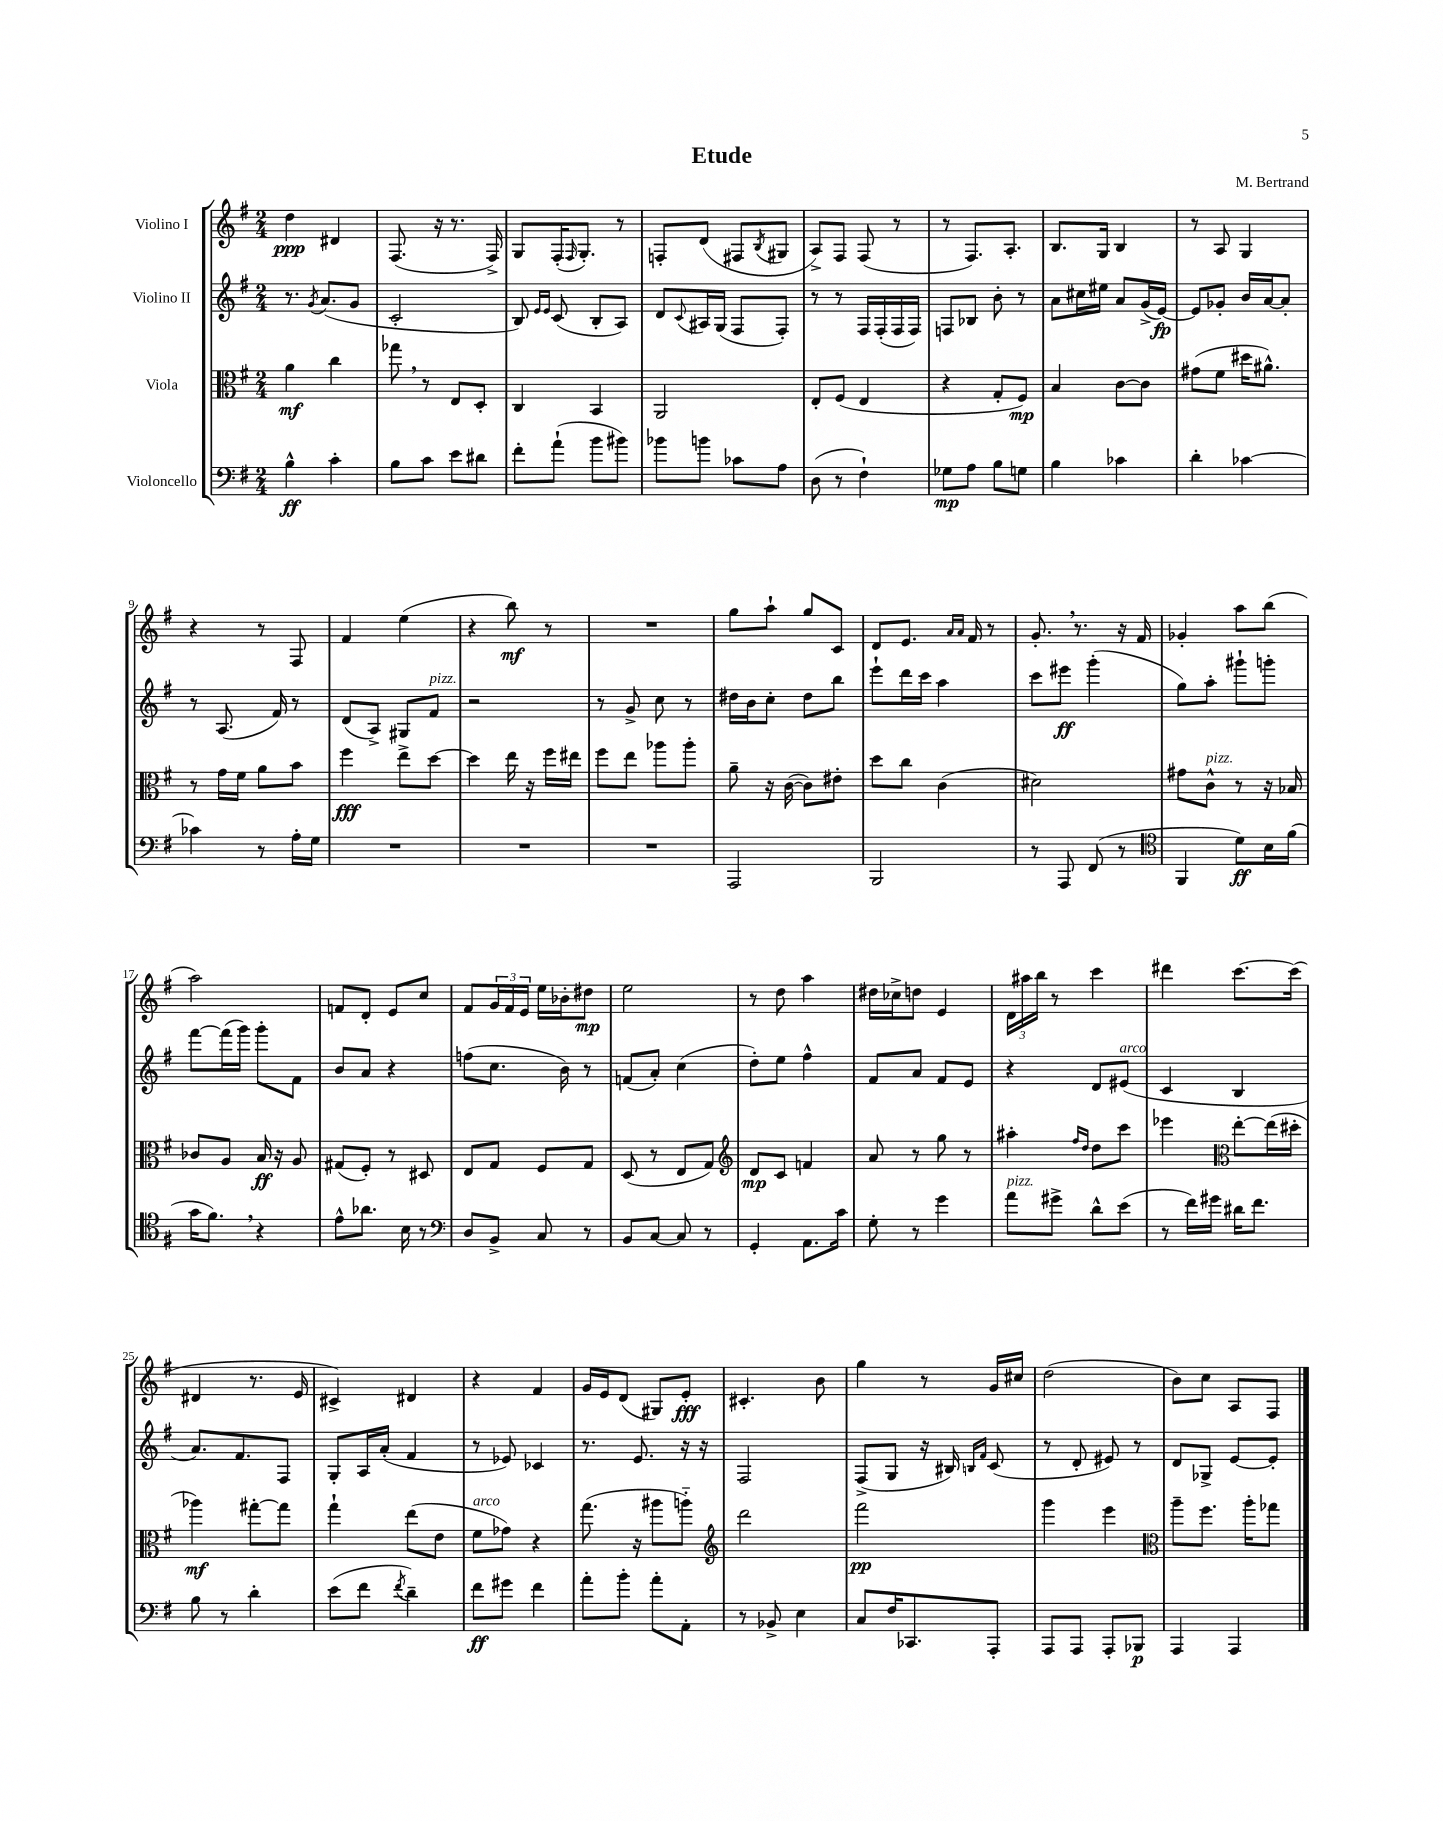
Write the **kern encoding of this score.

**kern	**dynam	**kern	**dynam	**kern	**dynam	**kern	**dynam
*part4	*part4	*part3	*part3	*part2	*part2	*part1	*part1
*staff4	*staff4	*staff3	*staff3	*staff2	*staff2	*staff1	*staff1
*I"Violoncello	*	*I"Viola	*	*I"Violino II	*	*I"Violino I	*
*clefF4	*	*clefC3	*	*clefG2	*	*clefG2	*
*k[f#]	*	*k[f#]	*	*k[f#]	*	*k[f#]	*
*M2/4	*	*M2/4	*	*M2/4	*	*M2/4	*
=1	=1	=1	=1	=1	=1	=1	=1
4B^^\	ff	4a\	mf	8.r	.	4dd\	ppp
.	.	.	.	8qg/	.	.	.
.	.	.	.	(8.a/L	.	.	.
4c'\	.	4cc\	.	.	.	4d#X/	.
.	.	.	.	8g/J	.	.	.
=2	=2	=2	=2	=2	=2	=2	=2
8B\L	.	8gg-X,\	.	2c'/	.	(8.F#/	.
8c\J	.	8r	.	.	.	.	.
.	.	.	.	.	.	16r	.
8e\L	.	8E/L	.	.	.	8.r	.
8d#X\J	.	8D'/J	.	.	.	.	.
.	.	.	.	.	.	16F#^/)	.
=3	=3	=3	=3	=3	=3	=3	=3
8f#'\L	.	4C/	.	8B/)	.	8G/L	.
.	.	.	.	16qqe/LL	.	.	.
.	.	.	.	16qqe/JJ	.	.	.
(8a`\J	.	.	.	(8c/	.	(16F#'/K	.
.	.	.	.	.	.	16qqF#/	.
.	.	.	.	.	.	8.G'/J)	.
8b\L	.	4BB/	.	8B'/L	.	.	.
8b#X\J)	.	.	.	8A/J)	.	8r	.
=4	=4	=4	=4	=4	=4	=4	=4
8b-X\L	.	2AA/	.	8d/L	.	8Fn'/L	.
.	.	.	.	8qqc/	.	.	.
8bn\J	.	.	.	16A#X/L	.	(8d/J	.
.	.	.	.	(16G/JJ	.	.	.
8c-X\L	.	.	.	8F#/L	.	8F#X/L	.
.	.	.	.	.	.	8qB/	.
8A\J	.	.	.	8F#'/J)	.	8G#X/J	.
=5	=5	=5	=5	=5	=5	=5	=5
(8D\	.	8E'/L	.	8r	.	8A^/L)	.
8r	.	(8F#/J	.	8r	.	8F#/J	.
4F#`\)	.	4E/	.	16F#/LL	.	(8F#/	.
.	.	.	.	(16F#'/	.	.	.
.	.	.	.	16F#/	.	8r	.
.	.	.	.	16F#/JJ)	.	.	.
=6	=6	=6	=6	=6	=6	=6	=6
8G-X\L	mp	4r	.	8Fn/L	.	8r	.
8A\J	.	.	.	8B-X/J	.	8.F#/L)	.
8B\L	.	8G'/L	.	8b'\	.	.	.
.	.	.	.	.	.	8.A'/J	.
8Gn\J	.	8F#/J)	mp	8r	.	.	.
=7	=7	=7	=7	=7	=7	=7	=7
4B\	.	4B/	.	8a\L	.	8.B/L	.
.	.	.	.	16cc#X\L	.	.	.
.	.	.	.	16ee#X\JJ	.	16G/Jk	.
4c-X\	.	[8c\L	.	8a/L	.	4B/	.
.	.	8c\J]	.	(16g^/L	.	.	.
.	.	.	.	[16e/JJ)	fp	.	.
=8	=8	=8	=8	=8	=8	=8	=8
4d'\	.	(8g#X\L	.	8e/L]	.	8r	.
.	.	8f#\J	.	8g-X'/J	.	8A/	.
[4c-X\	.	16dd#X\KL	.	16b/LL	.	4G/	.
.	.	8.a#X^^\J)	.	[16a/J	.	.	.
.	.	.	.	8a'/J]	.	.	.
!!LO:LB:g=z
=9	=9	=9	=9	=9	=9	=9	=9
4c-X\]	.	8r	.	8r	.	4r	.
.	.	16g\LL	.	(8.A/	.	.	.
.	.	16f#\JJ	.	.	.	.	.
8r	.	8a\L	.	.	.	8r	.
.	.	.	.	16f#/)	.	.	.
16A'\LL	.	8b\J	.	8r	.	8F#/	.
16G\JJ	.	.	.	.	.	.	.
=10	=10	=10	=10	=10	=10	=10	=10
2r	.	4ff#\	fff	(8d/L	.	4f#/	.
.	.	.	.	8A^/J)	.	.	.
.	.	8ee^\L	.	8G#X/L	.	(4ee\	.
!	!	!	!	!LO:TX:a:i:t=pizz.	!	!	!
.	.	[8dd\J	.	8f#/J	.	.	.
=11	=11	=11	=11	=11	=11	=11	=11
2r	.	4dd\]	.	2r	.	4r	.
.	.	16ee\	.	.	.	8bb\)	mf
.	.	16r	.	.	.	.	.
.	.	16ff#\LL	.	.	.	8r	.
.	.	16ee#X\JJ	.	.	.	.	.
=12	=12	=12	=12	=12	=12	=12	=12
2r	.	8ff#\L	.	8r	.	2r	.
.	.	8ee\J	.	8g^/	.	.	.
.	.	8aa-X\L	.	8cc\	.	.	.
.	.	8aa-'\J	.	8r	.	.	.
=13	=13	=13	=13	=13	=13	=13	=13
2AAA/	.	8a~\	.	16dd#X\LL	.	8gg\L	.
.	.	.	.	16b\J	.	.	.
.	.	16r	.	8cc'\J	.	8aa`\J	.
.	.	([16c\	.	.	.	.	.
.	.	8c\L])	.	8dd#\L	.	8gg/L	.
.	.	8e#X'\J	.	8bb\J	.	8c/J	.
=14	=14	=14	=14	=14	=14	=14	=14
2BBB/	.	8dd\L	.	8eee`\L	.	8d/L	.
.	.	8cc\J	.	16ddd\L	.	8.e/J	.
.	.	.	.	16ccc\JJ	.	.	.
.	.	(4c\	.	4aa\	.	.	.
.	.	.	.	.	.	16qqa/LL	.
.	.	.	.	.	.	16qqa/JJ	.
.	.	.	.	.	.	16f#/	.
.	.	.	.	.	.	8r	.
=15	=15	=15	=15	=15	=15	=15	=15
8r	.	2d#X\)	.	8ccc\L	.	8.g',/	.
8AAA/	.	.	.	8eee#X\J	ff	.	.
.	.	.	.	.	.	8.r	.
(8FF#/	.	.	.	(4ggg'\	.	.	.
8r	.	.	.	.	.	16r	.
.	.	.	.	.	.	16f#/	.
=16	=16	=16	=16	=16	=16	=16	=16
*clefC4	*	*	*	*	*	*	*
4FF#/	.	8g#X\L	.	8gg\L)	.	4g-X'/	.
!	!	!LO:TX:a:i:t=pizz.	!	!	!	!	!
.	.	8c^^\J	.	8aa'\J	.	.	.
8d\L)	ff	8r	.	8ggg#X`\L	.	8aa\L	.
16B\L	.	16r	.	8gggn'\J	.	(8bb\J	.
(16f#\JJ	.	16B-X/	.	.	.	.	.
!!LO:LB:g=z
=17	=17	=17	=17	=17	=17	=17	=17
16g\KL	.	8c-X/L	.	[8fff#\L	.	2aa\)	.
8.f#,\J)	.	.	.	.	.	.	.
.	.	8A/J	.	(16fff#\L]	.	.	.
.	.	.	.	16ggg\JJ)	.	.	.
4r	.	16B/	ff	8ggg'\L	.	.	.
.	.	16r	.	.	.	.	.
.	.	8A/	.	8f#\J	.	.	.
=18	=18	=18	=18	=18	=18	=18	=18
8e^^\L	.	(8G#X/L	.	8b/L	.	8fn/L	.
8.a-X\J	.	8F#'/J)	.	8a/J	.	8d'/J	.
.	.	8r	.	4r	.	8e/L	.
16B\	.	.	.	.	.	.	.
8r	.	8D#X/	.	.	.	8cc/J	.
=19	=19	=19	=19	=19	=19	=19	=19
*clefF4	*	*	*	*	*	*	*
8D/L	.	8E/L	.	(8ffn\L	.	8f#/L	.
8BB^/J	.	8G/J	.	8.cc\J	.	24g/L	.
.	.	.	.	.	.	24f#/	.
.	.	.	.	.	.	24e/JJ	.
8C/	.	8F#/L	.	.	.	16ee\LL	.
.	.	.	.	16b\)	.	16b-X'\J	.
8r	.	8G/J	.	8r	.	8dd#X\J	mp
=20	=20	=20	=20	=20	=20	=20	=20
8BB/L	.	(8D/	.	(8fn/L	.	2ee\	.
[8C/J	.	8r	.	8a'/J)	.	.	.
8C/]	.	8E/L	.	(4cc\	.	.	.
8r	.	8G/J)	.	.	.	.	.
=21	=21	=21	=21	=21	=21	=21	=21
*	*	*clefG2	*	*	*	*	*
4GG'/	.	8d/L	mp	8dd'\L)	.	8r	.
.	.	8c/J	.	8ee\J	.	8dd\	.
8.AA\L	.	4fn/	.	4ff#^^\	.	4aa\	.
16c\Jk	.	.	.	.	.	.	.
=22	=22	=22	=22	=22	=22	=22	=22
8G'\	.	8a/	.	8f#/L	.	16dd#X\LL	.
.	.	.	.	.	.	16cc-X^\J	.
8r	.	8r	.	8a/J	.	8ddn\J	.
4g\	.	8gg\	.	8f#/L	.	4e/	.
.	.	8r	.	8e/J	.	.	.
=23	=23	=23	=23	=23	=23	=23	=23
!LO:TX:a:i:t=pizz.	!	!	!	!	!	!	!
8a\L	.	4aa#X'\	.	4r	.	24d\LL	.
.	.	.	.	.	.	24aa#X\	.
.	.	.	.	.	.	24bb\JJ	.
8g#X^\J	.	.	.	.	.	8r	.
.	.	16qqff#/LL	.	.	.	.	.
.	.	16qqdd/JJ	.	.	.	.	.
8d^^\L	.	8dd\L	.	8d/L	.	4ccc\	.
!	!	!	!	!LO:TX:a:i:t=arco	!	!	!
(8e\J	.	8ccc\J	.	(8e#X/J	.	.	.
=24	=24	=24	=24	=24	=24	=24	=24
8r	.	4eee-X\	.	4c/	.	4ddd#X\	.
16f#\LL)	.	.	.	.	.	.	.
16g#X\JJ	.	.	.	.	.	.	.
*	*	*clefC3	*	*	*	*	*
16d#X\KL	.	[8ee'\L	.	4B/	.	[8.ccc\L	.
8.f#\J	.	.	.	.	.	.	.
.	.	(16ee\L]	.	.	.	.	.
.	.	16dd#X'\JJ	.	.	.	(16ccc\Jk]	.
!!LO:LB:g=z
=25	=25	=25	=25	=25	=25	=25	=25
8B\	.	4aa-X\)	mf	8.a/L)	.	4d#X/	.
8r	.	.	.	.	.	.	.
.	.	.	.	8.f#/	.	.	.
4d'\	.	[8gg#X'\L	.	.	.	8.r	.
.	.	8gg#\J]	.	8F#/J	.	.	.
.	.	.	.	.	.	16e/	.
=26	=26	=26	=26	=26	=26	=26	=26
(8e\L	.	4gg`\	.	8G'/L	.	4c#X^/)	.
8f#\J	.	.	.	16A/L	.	.	.
.	.	.	.	(16a'/JJ	.	.	.
8qf#/	.	.	.	.	.	.	.
4d~\)	.	(8ee\L	.	4f#/	.	4d#X/	.
.	.	8e\J	.	.	.	.	.
=27	=27	=27	=27	=27	=27	=27	=27
!	!	!LO:TX:a:i:t=arco	!	!	!	!	!
8f#\L	ff	8f#\L	.	8r	.	4r	.
8g#X\J	.	8g-X\J)	.	8e-X/)	.	.	.
4f#\	.	4r	.	4c-X/	.	4f#/	.
=28	=28	=28	=28	=28	=28	=28	=28
8a'\L	.	(8.gg\	.	8.r	.	16g/LL	.
.	.	.	.	.	.	16e/J	.
8b'\J	.	.	.	.	.	(8d/J	.
.	.	16r	.	8.e/	.	.	.
8a'\L	.	8aa#X\L	.	.	.	8G#X/L)	.
8AA'\J	.	8aan\J)	.	16r	.	8e'/J	fff
.	.	.	.	16r	.	.	.
=29	=29	=29	=29	=29	=29	=29	=29
*	*	*clefG2	*	*	*	*	*
8r	.	2ddd\	.	2F#/	.	4.c#X'/	.
8BB-X^/	.	.	.	.	.	.	.
4E\	.	.	.	.	.	.	.
.	.	.	.	.	.	8b\	.
=30	=30	=30	=30	=30	=30	=30	=30
8C/L	.	2fff#\	pp	(8F#^/L	.	4gg\	.
16F#/K	.	.	.	8G/J	.	.	.
8.CC-X/	.	.	.	.	.	.	.
.	.	.	.	16r	.	8r	.
.	.	.	.	16B#X/)	.	.	.
.	.	.	.	16qqBn/LL	.	.	.
.	.	.	.	16qqf#/JJ	.	.	.
8AAA'/J	.	.	.	(8c/	.	16g/LL	.
.	.	.	.	.	.	16cc#X/JJ	.
=31	=31	=31	=31	=31	=31	=31	=31
8AAA/L	.	4ggg\	.	8r	.	(2dd\	.
8AAA/J	.	.	.	8d'/	.	.	.
8AAA'/L	.	4eee\	.	8e#X/)	.	.	.
8BBB-X/J	p	.	.	8r	.	.	.
=32	=32	=32	=32	=32	=32	=32	=32
*	*	*clefC3	*	*	*	*	*
4AAA/	.	8aa~\L	.	8d/L	.	8b\L)	.
.	.	8.ff#\J	.	8G-X^/J	.	8cc\J	.
4AAA/	.	.	.	[8e/L	.	8A/L	.
.	.	16aa'\KL	.	.	.	.	.
.	.	8gg-X\J	.	8e'/J]	.	8F#/J	.
==	==	==	==	==	==	==	==
*-	*-	*-	*-	*-	*-	*-	*-
